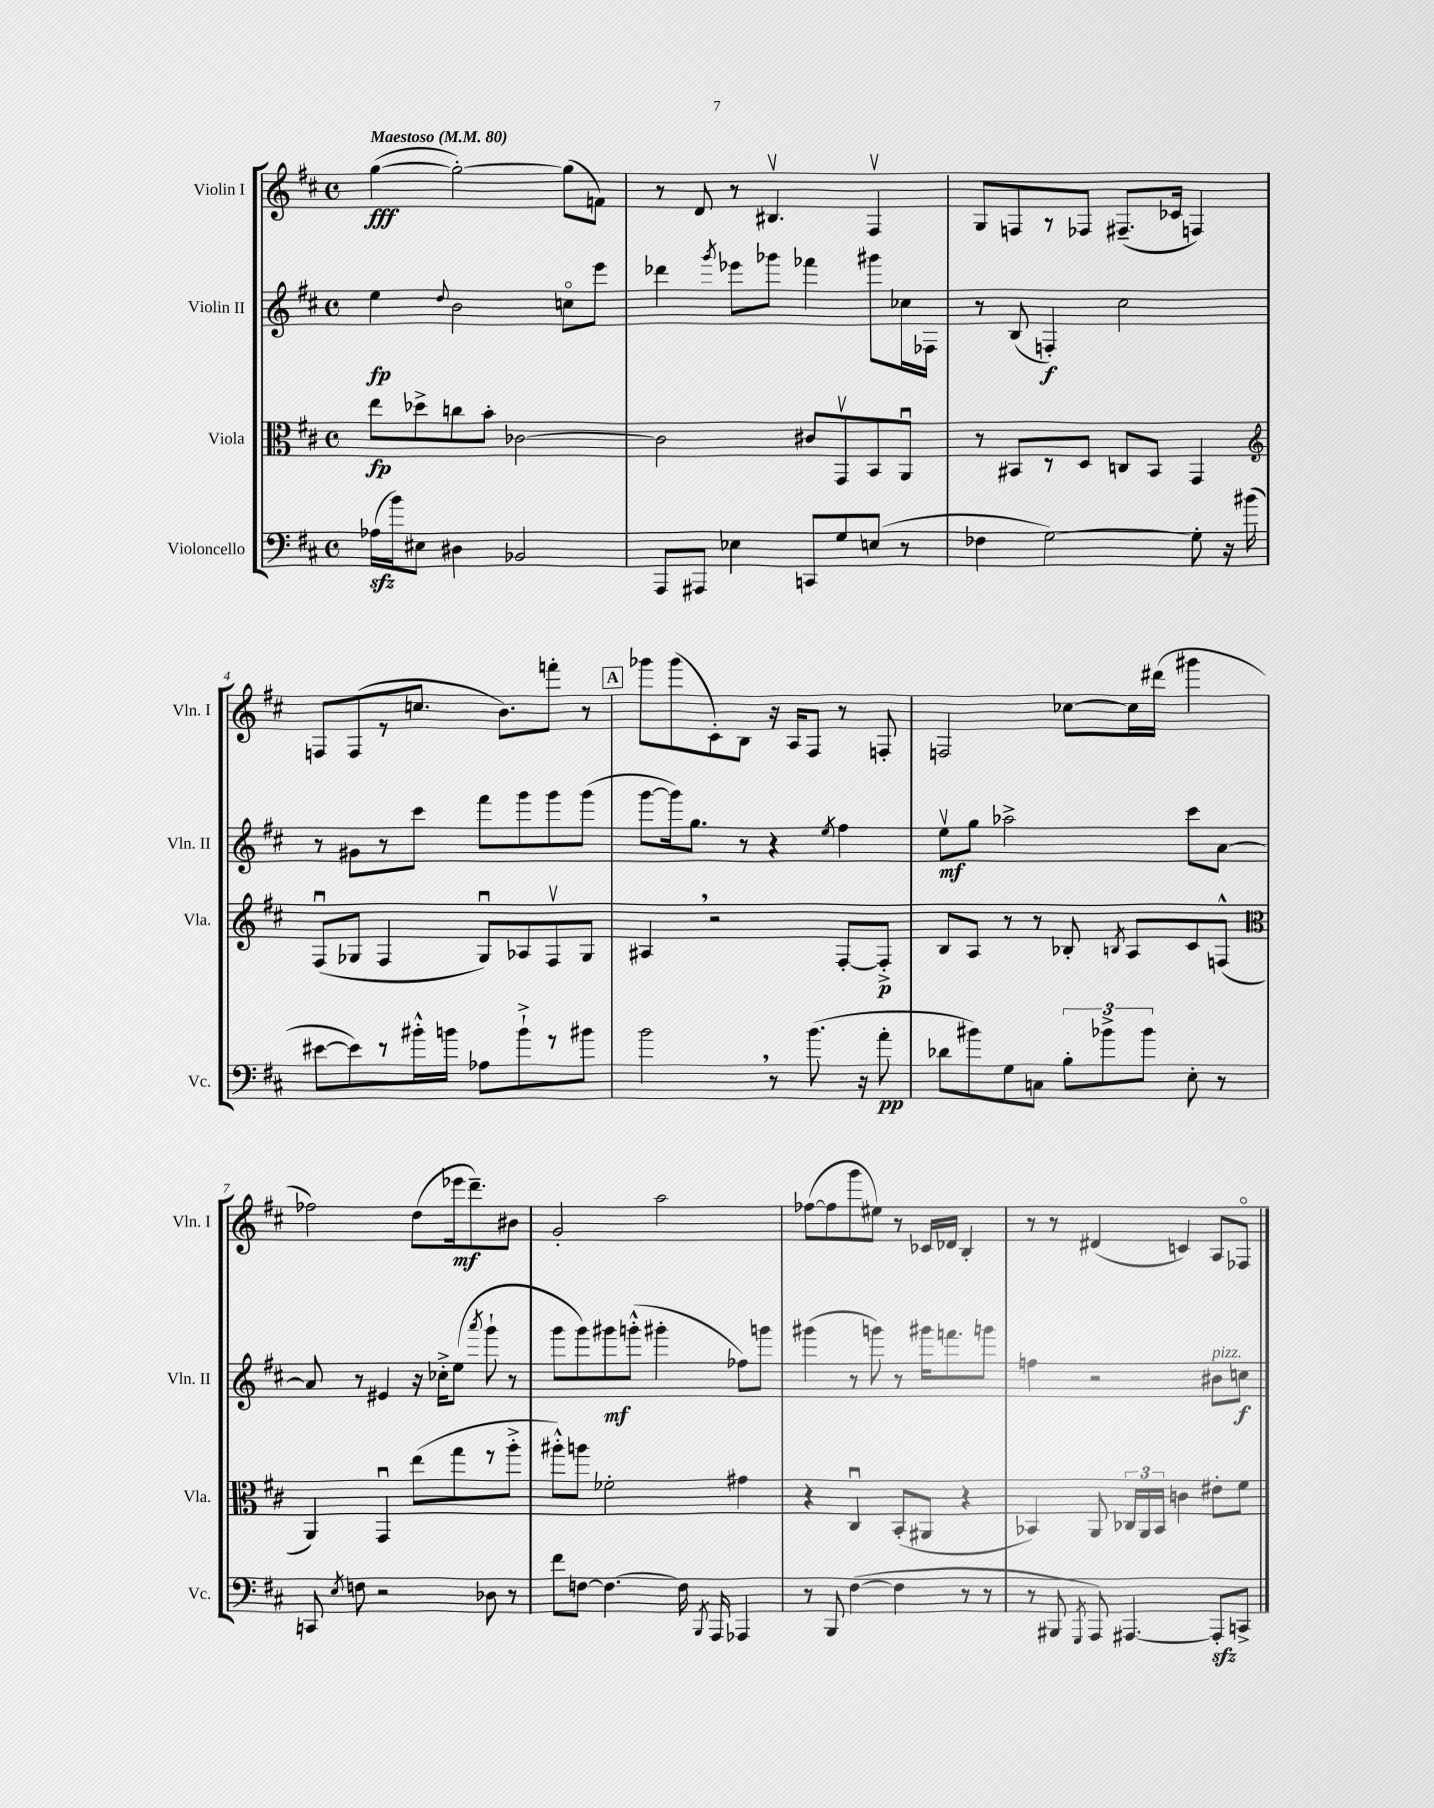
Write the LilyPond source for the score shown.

<<
\new StaffGroup <<
\new Staff = "s0" \with { instrumentName = "Violin I" shortInstrumentName = "Vln. I" } {
    \clef treble \key d \major \defaultTimeSignature \time 4/4 \tempo "Maestoso" 4 = 80
    \autoBeamOff g''4~\fff( g''2~-.) g''8[( f'8]) |
    r8 d'8 r8 bis4.\upbow fis4\upbow |
    g8[ f8 r8 fes8] fis8.[--( ces'16] f4) |
    f8[ f8( r8 c''8.] b'8.[) f'''8]-. r8 |
    \mark \markup { \box "A" } ges'''8[ ges'''8( cis'8-.) b8] r16 a16[ fis8] r8 f8-. |
    f2 ces''8[~ ces''16 dis'''16]( gis'''4 |
    fes''2) d''8[( ees'''16\mf d'''8.--) bis'8] |
    g'2-. a''2 |
    fes''8[~( fes''8 g'''8 eis''8]) r8 ces'16[ des'16] b4-. |
    r8 r8 dis'4( c'4) a8[ fes8]\flageolet \bar "|." |
}
\new Staff = "s1" \with { instrumentName = "Violin II" shortInstrumentName = "Vln. II" } {
    \clef treble \key d \major \defaultTimeSignature \time 4/4
    \autoBeamOff e''4\fp \appoggiatura { d''8 } b'2 c''8[\flageolet e'''8] |
    des'''4 \acciaccatura { g'''8 } ees'''8[ ges'''8] fes'''4 gis'''8[ ces''16 fes16] |
    r8 b8( f4-.\f) cis''2 |
    r8 gis'8[ r8 cis'''8] fis'''8[ g'''8 g'''8 g'''8]( |
    \mark \markup { \box "A" } g'''8[~ g'''16) g''8.] r8 r4 \acciaccatura { e''8 } fis''4 |
    e''8[\upbow\mf g''8] aes''2-> cis'''8[ a'8]~ |
    a'8 r8 eis'4 r16 ces''16[-.-> e''8]( \acciaccatura { a'''8 } g'''8-! r8 |
    g'''8[ g'''8) gis'''8\mf g'''8]-.-^( gis'''4-. fes''8[) g'''8] |
    gis'''4( r8 g'''8) r8 gis'''16[ f'''8. g'''8] |
    f''4 r2 bis'8[^\markup { \italic "pizz." } c''8]\f \bar "|." |
}
\new Staff = "s2" \with { instrumentName = "Viola" shortInstrumentName = "Vla." } {
    \clef alto \key d \major \defaultTimeSignature \time 4/4
    \autoBeamOff e''8[\fp des''8-> c''8 b'8]-. ces'2~ |
    ces'2 cis'8[ g,8\upbow b,8 a,8]\downbow |
    r8 bis,8[ r8 d8] c8[ bis,8] g,4 |
    \clef treble fis8[\downbow( ges8] fis4 ges8[\downbow) aes8 fis8\upbow ges8] |
    \mark \markup { \box "A" } ais4 \breathe r2 fis8[~-. fis8]-.->\p |
    b8[ a8] r8 r8 bes8-. \acciaccatura { b8 } a8[ cis'8 f8]-^( |
    \clef alto a,4) g,4\downbow e''8[( g''8 r8 a''8]-.-> |
    ais''8[-.-^) a''8] fes'2-. gis'4 |
    r4 cis4\downbow b,8[-.( ais,8] r4 |
    bes,4) a,8 \tuplet 3/2 { ces16[ a,16 bes,16] } c'4 eis'8[-. fis'8] \bar "|." |
}
\new Staff = "s3" \with { instrumentName = "Violoncello" shortInstrumentName = "Vc." } {
    \clef bass \key d \major \defaultTimeSignature \time 4/4
    \autoBeamOff aes16[\sfz( b'16) eis8] dis4 bes,2 |
    a,,8[ ais,,8] ees4 c,8[ g8 e8]( r8 |
    fes4 g2~) g8-. r16 bis'16( |
    eis'8[~ eis'8) r8 bis'16-.-^ b'16] aes8[ b'8-!-> r8 bis'8] |
    \mark \markup { \box "A" } b'2 \breathe r8 b'8.( r16 a'8-.\pp |
    des'8[ bis'8) g8 c8] \tuplet 3/2 { b8[-. bes'8-> bes'8] } e8-. r8 |
    c,8 \acciaccatura { e8 } f8 r2 des8 r8 |
    fis'8[ f8]~ f4.~ f16 \acciaccatura { b,,8 } a,,16 aes,,4 |
    r8 b,,8 fis4~( fis4 r8 r8 |
    r8 bis,,8 \acciaccatura { g,,8 } a,,8) ais,,4.~ ais,,8[-.\sfz c,8]-> \bar "|." |
}
>>
>>
